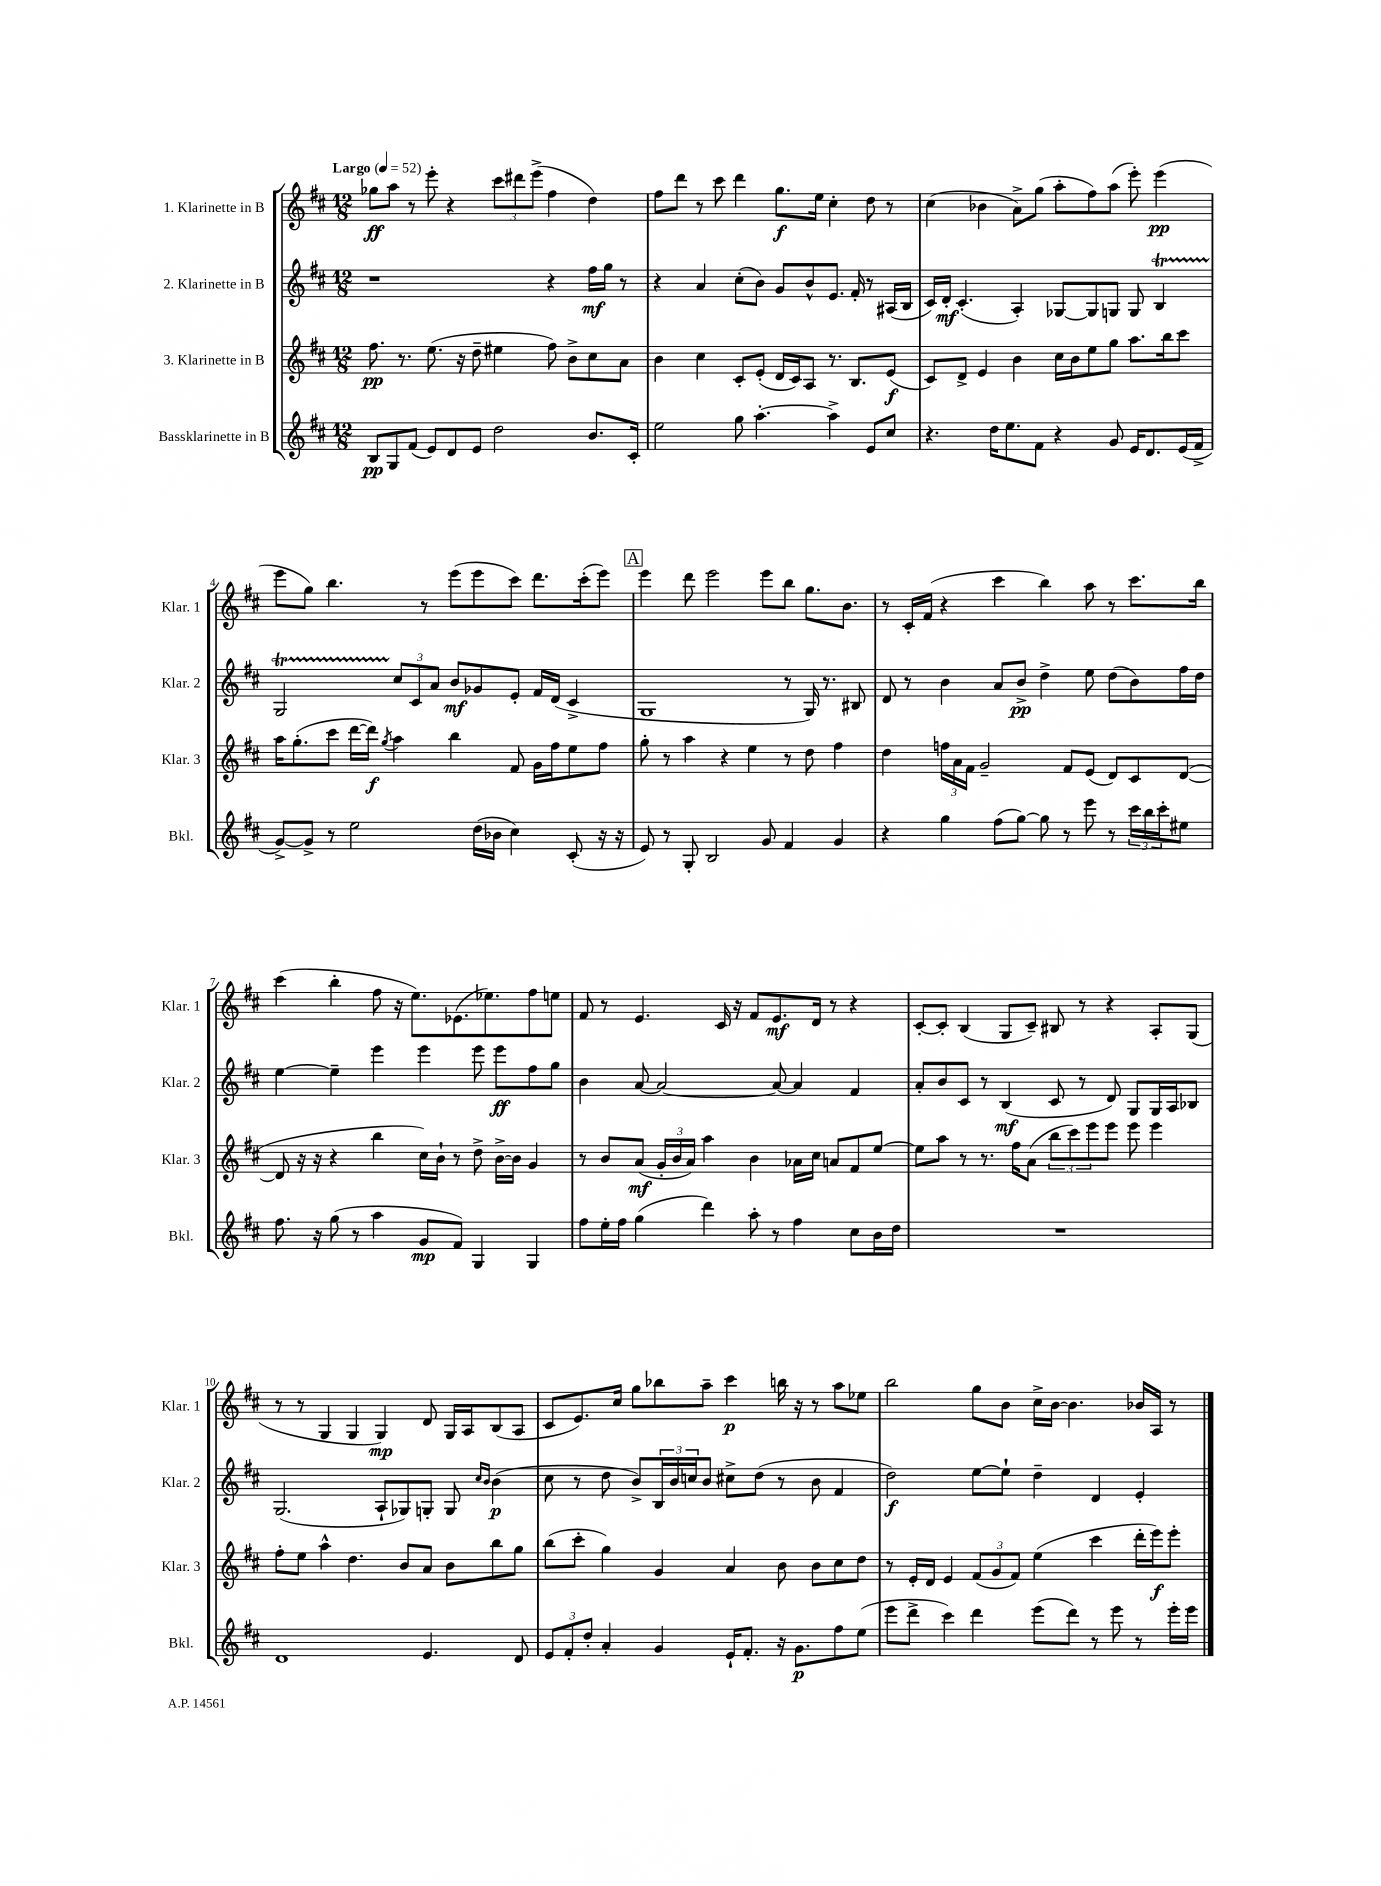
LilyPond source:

<<
\new StaffGroup <<
\new Staff = "s0" \with { instrumentName = "1. Klarinette in B" shortInstrumentName = "Klar. 1" } {
    \clef treble \key d \major \numericTimeSignature \time 12/8 \tempo "Largo" 4 = 52
    ges''8\ff a''8 r8 e'''8-. r4 \tuplet 3/2 { cis'''8 dis'''8 e'''8->( } fis''4 d''4) |
    fis''8 d'''8 r8 cis'''8 d'''4 g''8.\f e''16 cis''4-. d''8 r8 |
    cis''4( bes'4 a'8->) g''8( a''8-. fis''8) a''8( e'''8-.) e'''4\pp( |
    e'''8 g''8) b''4. r8 e'''8( e'''8 cis'''8) d'''8. cis'''16-.( e'''8) |
    \mark \markup { \box "A" } e'''4 d'''8 e'''2 e'''8 b''8 g''8. b'8. |
    r8 cis'16-. fis'16( r4 cis'''4 b''4) a''8 r8 cis'''8. b''16 |
    cis'''4( b''4-. fis''8 r16 e''8.) ees'8.( ees''8.) fis''8 e''8 |
    fis'8 r8 e'4. cis'16 r16 fis'8 e'8.\mf d'16 r8 r4 |
    cis'8~-. cis'8-. b4( g8 cis'8--) bis8 r8 r4 a8-. g8( |
    r8 r8 g4 g4 g4\mp) d'8 g16 a16 b8( a8 |
    cis'8 e'8.) cis''16 g''8 bes''8 a''8-- cis'''4\p b''16 r16 r8 a''8 ees''8 |
    b''2 g''8 b'8 cis''16-> b'16~ b'4. bes'16 a16 r8 \bar "|." |
}
\new Staff = "s1" \with { instrumentName = "2. Klarinette in B" shortInstrumentName = "Klar. 2" } {
    \clef treble \key d \major \numericTimeSignature \time 12/8
    r1 r4 fis''16\mf g''16 r8 |
    r4 a'4 cis''8-.( b'8) g'8 b'8-^ e'8. fis'16-. r8 ais16( b16 |
    cis'16) d'16-.\mf cis'4.-.( a4-.) ges8~ ges8 g8 g8 b4\startTrillSpan |
    g2 \tuplet 3/2 { cis''8\stopTrillSpan cis'8 a'8 } b'8\mf ges'8 e'8-. fis'16 d'16( cis'4-> |
    \mark \markup { \box "A" } g1 r8 g16) r8. bis8 |
    d'8 r8 b'4 a'8 b'8->\pp d''4-> e''8 d''8( b'8) fis''16 d''16 |
    e''4~ e''4-- e'''4 e'''4 e'''8 e'''8\ff fis''8 g''8 |
    b'4 a'8~ a'2~ a'8~ a'4 fis'4 |
    a'8-. b'8 cis'8 r8 b4\mf( cis'8 r8 d'8) g8 g16 a16 bes8 |
    g2.( a8-! ges8) g8-. g8 \grace { cis''16 b'16 } b'4\p( |
    cis''8 r8 d''8 b'8->) \tuplet 3/2 { b16 b'16 c''16 } b'8 cis''8-> d''8( r8 b'8 fis'4 |
    d''2\f) e''8~ e''8-! d''4-- d'4 e'4-. \bar "|." |
}
\new Staff = "s2" \with { instrumentName = "3. Klarinette in B" shortInstrumentName = "Klar. 3" } {
    \clef treble \key d \major \numericTimeSignature \time 12/8
    fis''8.\pp r8. e''8.( r16 d''8-- eis''4 fis''8) b'8-> cis''8 a'8 |
    b'4 cis''4 cis'8-. e'8-.( d'16 cis'16) a8 r8. b8. e'8\f( |
    cis'8) d'8-> e'4 b'4 cis''16 b'16 e''8 g''8 a''8. b''16 cis'''8 |
    a''16 g''8.-.( cis'''8 d'''16~ d'''16\f) \acciaccatura { g''8 } a''4 b''4 fis'8 g'16 fis''16 e''8 fis''8 |
    \mark \markup { \box "A" } g''8-. r8 a''4 r4 e''4 r8 d''8 fis''4 |
    d''4 \tuplet 3/2 { f''16 a'16 fis'16 } g'2-- fis'8 e'8( d'8) cis'8 d'8~( |
    d'8 r16 r16 r4 b''4 cis''16) b'16-! r8 d''8-> b'16~-> b'16 g'4 |
    r8 b'8 a'8\mf( \tuplet 3/2 { g'16-. b'16 a'16) } a''4 b'4 aes'16 cis''16 a'8 fis'8 e''8~ |
    e''8 a''8 r8 r8. fis''16 a'8( \tuplet 3/2 { b''8 cis'''8) e'''8 } e'''8 e'''8 e'''4 |
    fis''8-. e''8 a''4-^ d''4. b'8 a'8 b'8 b''8 g''8 |
    b''8( cis'''8-. g''4) g'4 a'4 b'8 b'8 cis''8 d''8 |
    r8 e'16-. d'16 e'4 \tuplet 3/2 { fis'8( g'8 fis'8) } e''4( cis'''4 d'''16-. e'''16\f) e'''8-. \bar "|." |
}
\new Staff = "s3" \with { instrumentName = "Bassklarinette in B" shortInstrumentName = "Bkl." } {
    \clef treble \key d \major \numericTimeSignature \time 12/8
    b8\pp g8 fis'8( e'8) d'8 e'8 d''2 b'8. cis'16-. |
    e''2 g''8 a''4.~-. a''4-> e'8 cis''8 |
    r4. d''16 e''8. fis'8 r4 g'8 e'16 d'8. e'16( fis'16-> |
    g'8~->) g'8-> r8 e''2 d''16( bes'16 cis''4) cis'8-.( r16 r16 |
    \mark \markup { \box "A" } e'8) r8 g8-. b2 g'8 fis'4 g'4 |
    r4 g''4 fis''8( g''8~) g''8 r8 e'''8 r8 \tuplet 3/2 { cis'''16 b''16 cis'''16-. } eis''8 |
    fis''8. r16 g''8( r8 a''4 g'8\mp fis'8) g4 g4 |
    fis''8 e''16-. fis''16 g''4( d'''4) a''8-. r8 fis''4 cis''8 b'16 d''16 |
    R1. |
    d'1 e'4. d'8 |
    \tuplet 3/2 { e'8 fis'8-. d''8-. } a'4-. g'4 e'16-! fis'8.-. r16 g'8.\p fis''8 e''8( |
    e'''8 d'''8-> cis'''4) d'''4 e'''8( d'''8) r8 e'''8 r8 e'''16-. e'''16 \bar "|." |
}
>>
>>
